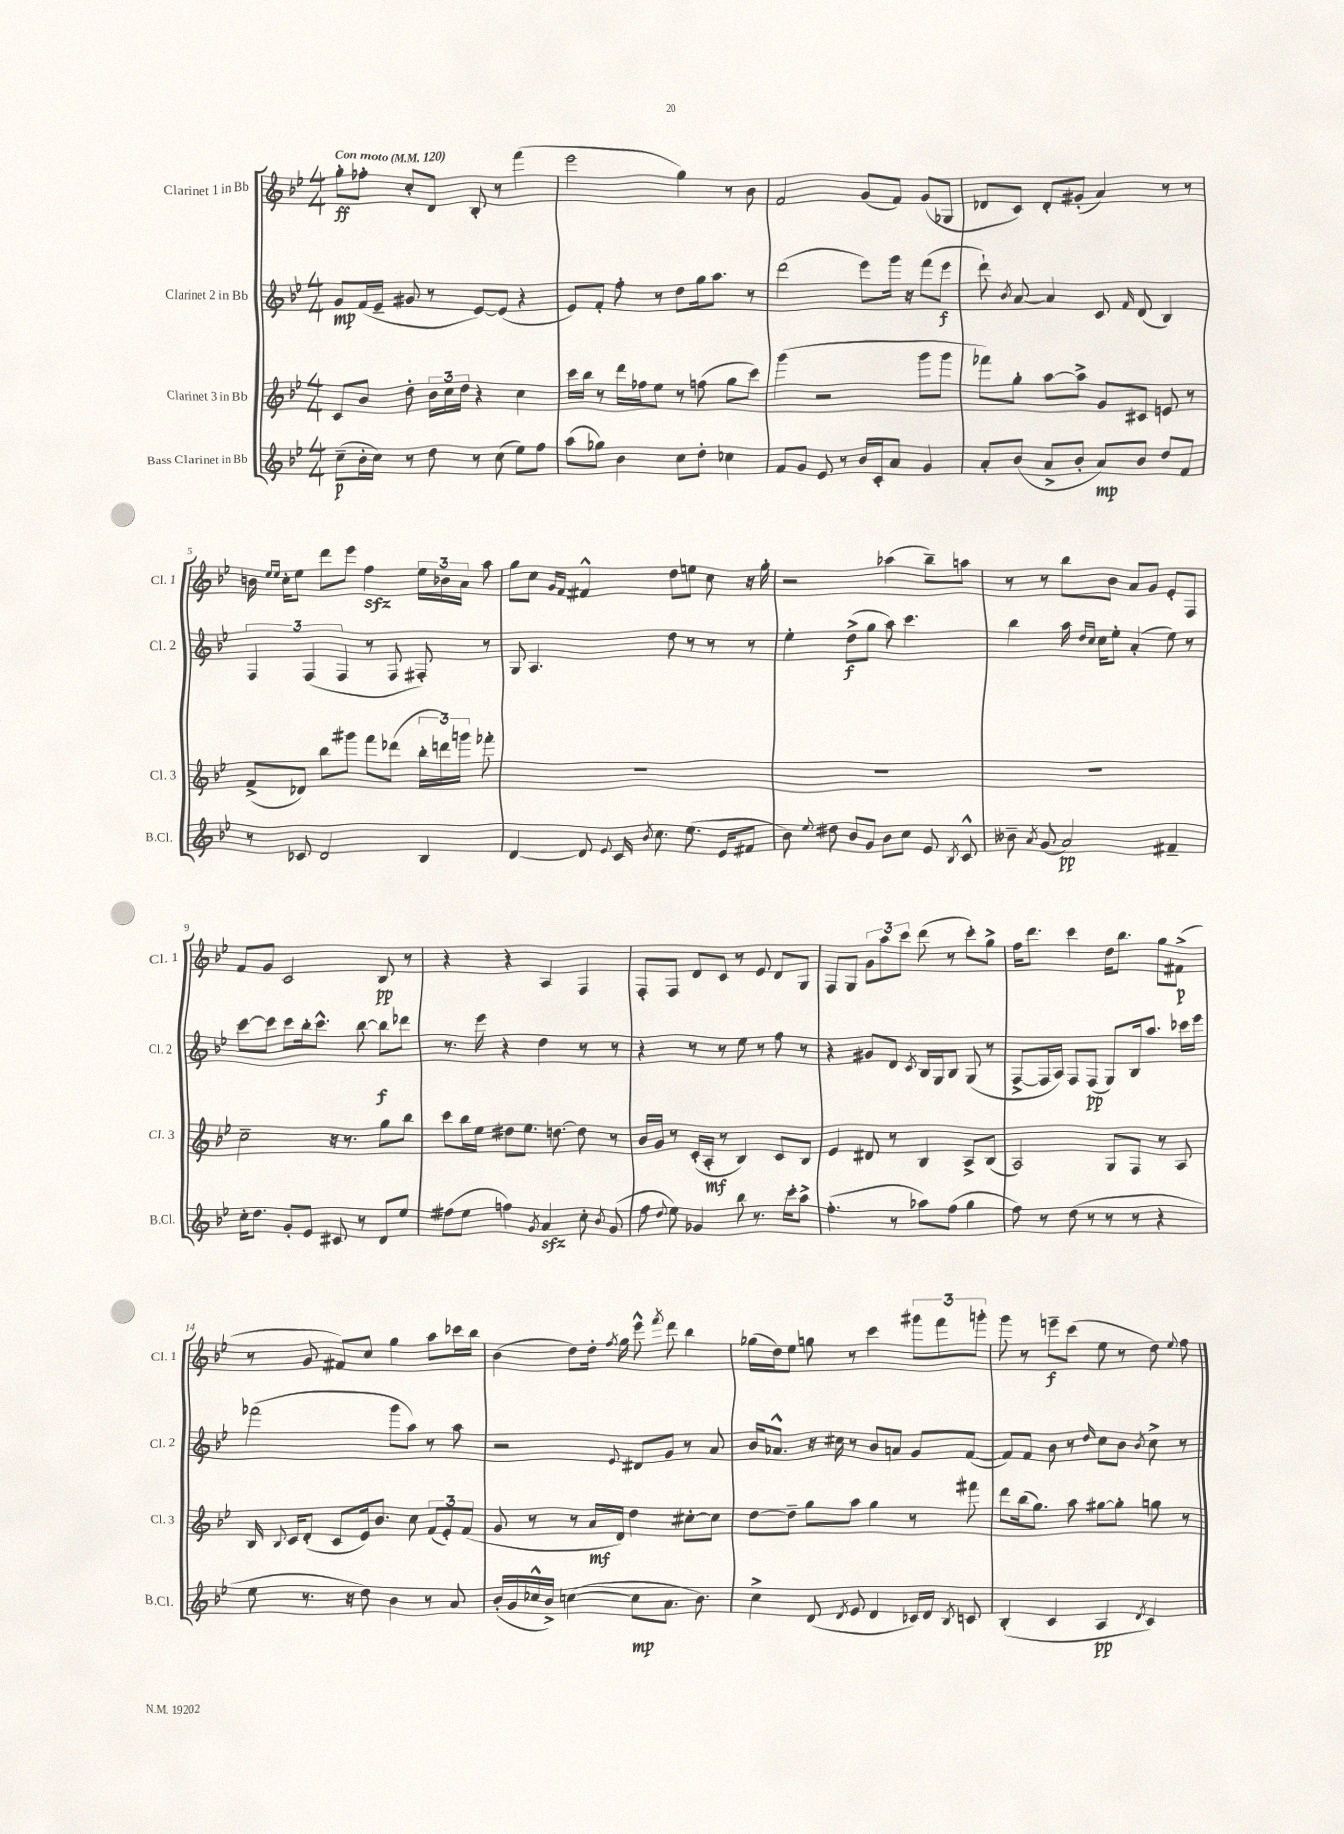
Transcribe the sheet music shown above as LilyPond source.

<<
\new StaffGroup <<
\new Staff = "s0" \with { instrumentName = "Clarinet 1 in Bb" shortInstrumentName = "Cl. 1" } {
    \clef treble \key bes \major \numericTimeSignature \time 4/4 \tempo "Con moto" 4 = 120
    \autoBeamOff g''8[-.\ff fes''8]-. c''8[-. d'8] bes8-. r8 f'''4( |
    ees'''2 g''4) r8 bes'8 |
    f'2 g'8[( f'8]) g'8[( ges8] |
    des'8[ c'8]) des'8[-. gis'8]-.( a'4) r8 r8 |
    b'16 \grace { ees''16[ ees''16] } c''16[-. ees''8] d'''8[ ees'''8] f''4\sfz \tuplet 3/2 { ees''16[ bes'16 a'16] } a''8 |
    g''8[ c''8] \grace { g'16[ f'16] } fis'4-^ d''8[ e''8] c''8 r16 g''16-. |
    r2 aes''4( bes''8[--) a''8] |
    r8 r8 bes''8[ bes'8] a'8[ g'8] ees'8[-. f8] |
    f'8[ g'8] c'2 bes8\pp r8 |
    r4 r4 a4 f4 |
    f8[-. f8] d'8[ c'8] r8 ees'8 d'8[ g8] |
    f8[ g8] \tuplet 3/2 { g'8[ a''8 c'''8] } d'''8( r8 c'''8[-.) g''8]-> |
    f''16[ d'''8.] c'''4 d''16[ bes''8.] g''8[ fis'8]->\p( |
    r8 g'8 fis'8[) c''8] g''4 a''8[ ces'''16 bes''16] |
    bes'4( d''8[) d''16]-. \acciaccatura { f''8 } g''16 ees'''8-^ \acciaccatura { f'''8 } d'''8 bes''4 |
    ges''16[( d''16) ees''8] g''8 r8 c'''4 \tuplet 3/2 { gis'''8[ f'''8 g'''8]-. } |
    g'''8 r8 e'''8[--\f c'''8]( ees''8 r8 d''8) \appoggiatura { ees''8 } f''8 \bar "|." |
}
\new Staff = "s1" \with { instrumentName = "Clarinet 2 in Bb" shortInstrumentName = "Cl. 2" } {
    \clef treble \key bes \major \numericTimeSignature \time 4/4
    \autoBeamOff g'8[\mp f'16( ees'16]-- gis'8 r8 ees'8[~) ees'8]( r4 |
    ees'8[) f'8]-. f''8-. r8 d''8[ g''16 a''8.] r8 |
    d'''2( ees'''8[) g'''16] r16 f'''8[( ees'''8]\f |
    d'''8-!) \acciaccatura { bes'8 } a'8~ a'4 c'8 \grace { f'16 } d'8( bes4) |
    \tuplet 3/2 { f4 f4( f4 } r8 f8 fis8-.) r8 |
    g8 a4. d''8 r8 r8 r8 |
    ees''4-. d''8[->\f( g''8] a''8) c'''4. |
    bes''4 a''16 \grace { d''16[ c''16] } c''16[ ees''8]-. a'4-.( ees''8) r8 |
    c'''8[~ c'''8] c'''8[ bes''16-. c'''8.]-^ bes''8~ bes''8[\f des'''8] |
    r8. ees'''16 r4 d''4 r8 r8 |
    r4 r8 r8 ees''8 r8 f''8 r8 |
    r4 gis'8[ d'8] \acciaccatura { c'8 } bes16[ g16 bes8] g8( r8 |
    f8[~-> f16 a16]) f8[ f8]\pp( g8[) bes16 a''8.] ces'''16[ ees'''16] |
    fes'''2( g'''8[ a''8]) r8 a''8 |
    r2 \appoggiatura { ees'8 } dis'8[ g'8] r8 a'8 |
    bes'16[ aes'8.]-^ r16 cis''16 r8 bes'8[ a'8] g'8[ f'8]~( |
    f'8[) f'8] bes'8 r8 \grace { d''16 } c''8[ bes'8] \acciaccatura { bes'8 } c''8-> r8 \bar "|." |
}
\new Staff = "s2" \with { instrumentName = "Clarinet 3 in Bb" shortInstrumentName = "Cl. 3" } {
    \clef treble \key bes \major \numericTimeSignature \time 4/4
    \autoBeamOff c'8[ bes'8] d''8-. \tuplet 3/2 { bes'16[ c''16 d''16] } r4 c''4 |
    c'''16[ bes''16] r8 d'''16[ fes''16 ees''8] r8 f''8( g''8[ c'''8]) |
    g'''4( r2 g'''8[ g'''8] |
    fes'''8[) g''8]-. a''8[~ a''8]-> g'8[ cis'8] e'8 r8 |
    f'8[->( des'8]) bes''8[ gis'''8] f'''8[ des'''8]( \tuplet 3/2 { bes''16[-. d'''16) g'''16] } fes'''8-. |
    R1 |
    R1 |
    R1 |
    c''2-- r16 r8. g''8[ bes''8] |
    c'''8[ bes''16 ees''16] dis''8[ ees''8.] d''8.~ d''8 r8 |
    bes'16[ g'16] r8 c'16[-.( a16]-.\mf r8 bes4) c'8[ bes8] |
    ees'4 dis'8 r8 bes4 a8[-> bes8]( |
    a2) g8[ f8] r8 a8 |
    bes16 \appoggiatura { bes8 } c'16[ d'8]-.( c'8[ ees'16) bes'8.] c''8 \tuplet 3/2 { f'8[( ees'8-.) f'8]( } |
    g'8 r8 r8 a'16[\mf d'16]) d''4 cis''8[~-. cis''8] |
    d''8[~ d''8]-- g''8[ a''8] g''4 r8 fis'''8 |
    d'''8[ bes''16( g''8.]) a''8 gis''8[~ gis''8]-. g''8 r8 \bar "|." |
}
\new Staff = "s3" \with { instrumentName = "Bass Clarinet in Bb" shortInstrumentName = "B.Cl." } {
    \clef treble \key bes \major \numericTimeSignature \time 4/4
    \autoBeamOff c''8[--\p( bes'16-. c''16]) r8 d''8 r8 c''8( ees''8[) f''8] |
    a''8[( ges''8]) bes'4 c''8[ d''8]-. ces''4 |
    f'8[ g'8] ees'8 r8 bes'16[ c'16-. a'8] g'4 |
    a'8[-. bes'8]( a'8[-> bes'8]-. a'8[\mp) bes'8] d''8[ f'8] |
    r8 ces'8 d'2 bes4 |
    d'4~ d'8 \appoggiatura { ees'8 } c'16 \acciaccatura { bes'8 } c''8. ees''8.( ees'16[ fis'8] |
    bes'8) \appoggiatura { ees''8 } dis''8 bes'8[ g'8] bes'8[ c''8] ees'8 \acciaccatura { bes8 } c'8-^ |
    beses'8-- \acciaccatura { a'8 } g'8( a'2\pp) fis'4-- |
    c''16[-. d''8.] g'8[-. ees'8] cis'8 r8 d'8[ ees''8] |
    fis''8[( ees''8] f''4) \acciaccatura { g'8 } a'4\sfz c''8-. \acciaccatura { bes'8 } g'8( |
    f''8 \appoggiatura { d''8 } ees''8) ges'4 bes''8 r8. c'''16[-. a''8]-> |
    f''4.-.( r8 aes''8[) f''8]( g''4 |
    f''8) r8 d''8( r8 r8 r8 r4 |
    ees''8 r8. r16 d''8) bes'4 r8 a'8 |
    bes'16[-.( g'16 ces''16-^ bes'16]->) c''4~( c''8[\mp a'8.] bes'8.) |
    c''4-> d'8( \acciaccatura { d'8 } ees'8 d'4 ces'16[) d'16] \acciaccatura { bes8 } c'8 |
    bes4-.( c'4 a4\pp \acciaccatura { d'8 } c'4) \bar "|." |
}
>>
>>
